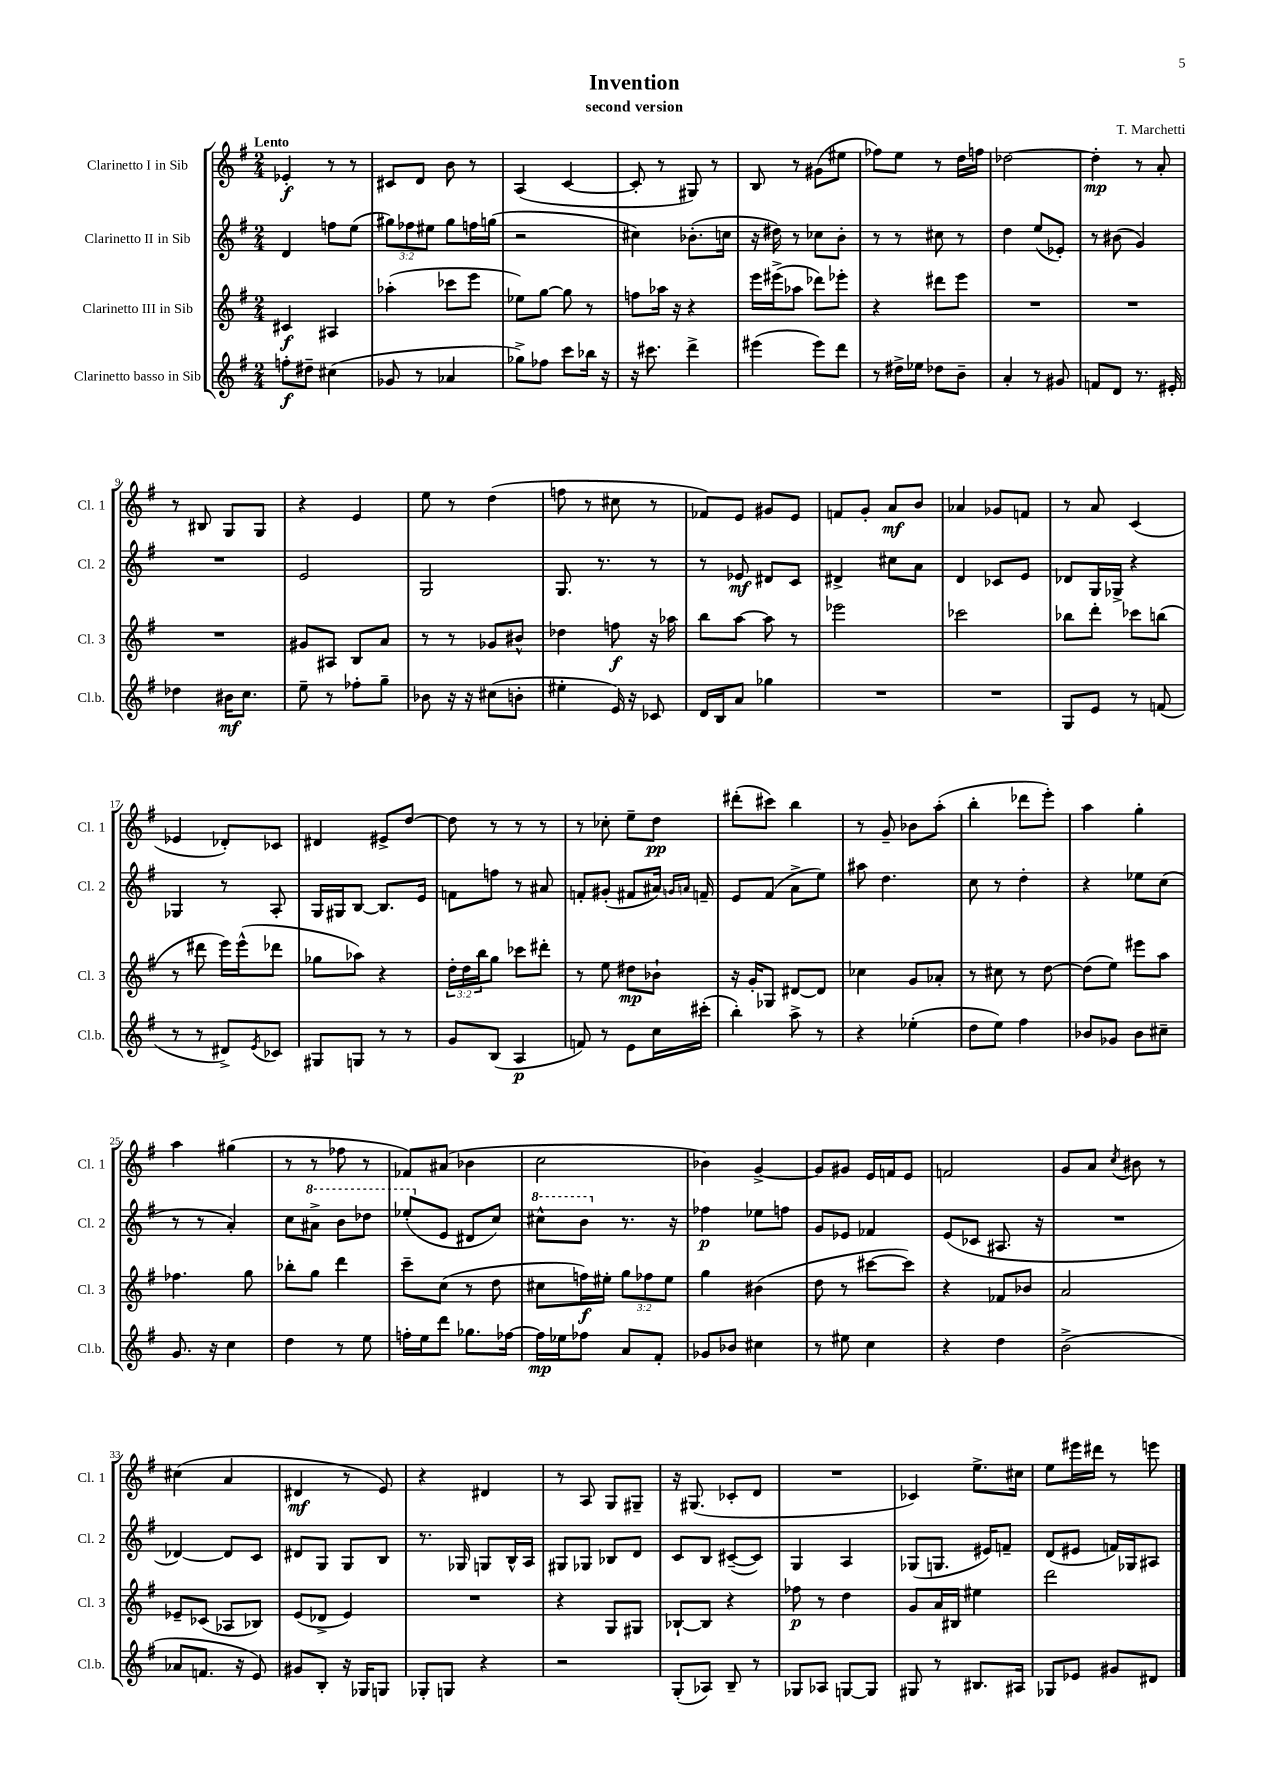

**kern	**kern	**kern	**kern
*staff4	*staff3	*staff2	*staff1
*clefG2	*clefG2	*clefG2	*clefG2
*k[f#]	*k[f#]	*k[f#]	*k[f#]
*M2/4	*M2/4	*M2/4	*M2/4
8ff'\L	4c#/	4d/	4e-'/
8dd#~\J	.	.	.
(4cc#\	4A#/	8ff\L	8r
.	.	(8ee\J	8r
=	=	=	=
8g-/	(4aa-'\	12gg#\L)	8c#/L
.	.	12ff-\	.
8r	.	.	8d/J
.	.	12ee#\J	.
4a-/	8ccc-\L	8gg#\L	8b\
.	8eee\J	16ff\L	8r
.	.	(16gg\JJ	.
=	=	=	=
8gg-^\L)	8ee-\L)	2r	(4A/
8ff-\J	[8gg\J	.	.
8ccc\L	8gg\]	.	[4c/
16bb-\Jk	8r	.	.
16r	.	.	.
=	=	=	=
16r	8ff\L	4cc#\)	8c'/]
8.ccc#\	.	.	.
.	16aa-\Jk	.	8r
.	16r	.	.
4ddd^\	4r	(8.b-'\L	8G#/)
.	.	.	8r
.	.	16cc\Jk	.
=	=	=	=
(4eee#\	16eee\LL	16r	8B/
.	(16eee#^\J	16dd#\)	.
.	8aa-\J	8r	8r
8eee#\L)	8ddd-\L)	8cc-\L	(8g#\L
8ddd\J	8eee-'\J	8b'\J	8ee#\J
=	=	=	=
8r	4r	8r	8ff-\L)
16dd#^\LL	.	8r	8ee\J
16ee-\JJ	.	.	.
8dd-\L	8ddd#\L	8cc#\	8r
8b~\J	8eee\J	8r	16dd\LL
.	.	.	16ff\JJ
=	=	=	=
4a'/	2r	4dd\	[2dd-\
8r	.	(8ee/L	.
8g#/	.	8e-'/J)	.
=	=	=	=
8f/L	2r	8r	4dd-'\]
8d/J	.	(8b#\	.
8.r	.	4g/)	8r
.	.	.	8a'/
16e#'/	.	.	.
=	=	=	=
4dd-\	2r	2r	8r
.	.	.	8B#/
16b#\LK	.	.	8G/L
8.cc\J	.	.	.
.	.	.	8G/J
=	=	=	=
8ee~\	8g#/L	2e/	4r
8r	8A#/J	.	.
8ff-'\L	8B/L	.	4e/
8gg~\J	8a/J	.	.
=	=	=	=
8b-\	8r	2G/	8ee\
16r	8r	.	8r
16r	.	.	.
(8cc#\L	8g-/L	.	(4dd\
8b'\J	8b#^^/J	.	.
=	=	=	=
4ee#'\	4dd-\	8.G/	8ff\
.	.	.	8r
.	.	8.r	.
16e/)	8ff\	.	8cc#\
16r	.	.	.
8c-/	16r	8r	8r
.	16aa-\	.	.
=	=	=	=
16d/LL	8bb\L	8r	8f-/L)
16B/J	.	.	.
8a/J	[8aa\J	8e-/	8e/J
4gg-\	8aa\]	8d#/L	8g#/L
.	8r	8c/J	8e/J
=	=	=	=
2r	2eee-\	4d#^/	8f/L
.	.	.	8g'/J
.	.	8cc#\L	8a/L
.	.	8a\J	8b/J
=	=	=	=
2r	2ccc-\	4d/	4a-/
.	.	8c-/L	8g-/L
.	.	8e/J	8f/J
=	=	=	=
8G/L	8bb-\L	8d-/L	8r
8e/J	8ddd'\J	16G/L	8a/
.	.	16G-^/JJ	.
8r	8ccc-\L	4r	(4c/
(8f/	(8bb\J	.	.
=	=	=	=
8r	8r	4G-/	4e-/
8r	8ddd#\	.	.
8d#^/L)	16eee\LL)	8r	8d-'/L)
.	(16eee^^\J	.	.
8qe/	.	.	.
8c-/J	8ddd-\J	8A'/	8c-/J
=	=	=	=
8G#/L	8gg-\L	16G/LL	4d#/
.	.	16G#/J	.
8G/J	8aa-\J)	[8B/J	.
8r	4r	8.B/]L	8e#^/L
8r	.	.	[8dd/J
.	.	16e/Jk	.
=	=	=	=
8g/L	24dd'\LL	8f\L	8dd\]
.	24dd\	.	.
.	24bb\J	.	.
(8B/J	8gg\J	8ff\J	8r
4A/	8ccc-\L	8r	8r
.	8ddd#'\J	8a#/	8r
=	=	=	=
8f/)	8r	8f'/L	8r
8r	8ee\	(8g#'/J	8cc-'\
8e\L	8dd#\L	8f#/L	8ee~\L
16cc\L	8b-`\J	16a#/Jk)	8dd\J
.	.	16qqg/LL	.
.	.	16qqa/JJ	.
(16ccc#'\JJ	.	16f~/	.
=	=	=	=
4bb'\)	16r	8e/L	(8ddd#'\L
.	16g'/LK	.	.
.	8G-/J	(8f#/J	8ccc#\J)
8aa^\	[8d#/L	8a^\L	4bb\
8r	8d#/]J	8ee\J)	.
=	=	=	=
4r	4cc-\	8aa#\	8r
.	.	4.dd\	8g~/
(4ee-'\	8g/L	.	8b-\L
.	8a-'/J	.	(8aa'\J
=	=	=	=
8dd\L	8r	8cc\	4bb'\
8ee\J)	8cc#\	8r	.
4ff#\	8r	4dd'\	8ddd-\L
.	[8dd\	.	8eee'\J)
=	=	=	=
8b-/L	(8dd\]L	4r	4aa\
8g-/J	8ee\J)	.	.
8b-\L	8eee#\L	8ee-\L	4gg'\
8cc#~\J	8aa\J	(8cc\J	.
=	=	=	=
8.g/	4.ff-\	8r	4aa\
.	.	8r	.
16r	.	.	.
4cc\	.	4a'/)	(4gg#\
.	8gg\	.	.
=	=	=	=
4dd\	8bb-'\L	8cc\L	8r
.	8gg\J	8aa#^\J	8r
8r	4ddd\	8bb\L	8ff-\
8ee\	.	8ddd-\J	8r
=	=	=	=
16ff'\LL	8ccc~\L	(8eee-'/L	8f-/L)
16ee\J	.	.	.
8ddd\J	(8cc\J	8e/J	(8a#/J
8.gg-\L	8r	8d#/L	4b-\
.	8dd\	8cc/J)	.
[16ff-\Jk	.	.	.
=	=	=	=
16ff-\]LL	8cc#\L	8ccc#^^\L	2cc\
16ee-\J	.	.	.
8ff-\J	16ff\L)	8bb\J	.
.	16ee#'\JJ	.	.
8a/L	12gg\L	8.r	.
.	12ff-\	.	.
8f#'/J	.	.	.
.	12ee#\J	.	.
.	.	16r	.
=	=	=	=
8g-/L	4gg\	4ff-\	4b-\)
8b-/J	.	.	.
4cc#\	(4b#\	8ee-\L	[4g^/
.	.	8ff\J	.
=	=	=	=
8r	8dd\	8g/L	8g/]L
8ee#\	8r	8e-/J	8g#/J
4cc\	[8ccc#\L	4f-/	16e/LL
.	.	.	16f/J
.	8ccc#\]J)	.	8e/J
=	=	=	=
4r	4r	(8e/L	2f/
.	.	8c-/J	.
4dd\	8f-/L	8.A#/	.
.	8b-/J	.	.
.	.	16r	.
=	=	=	=
(2b^\	2a/	2r	8g/L
.	.	.	8a/J
.	.	.	8qcc/
.	.	.	8b#\
.	.	.	8r
=	=	=	=
8a-/L	8e-~/L	[4d-/)	(4cc#\
8.f/J	(8c-/J	.	.
.	8A-/L	8d-/]L	4a/
16r	.	.	.
8e/)	8B-/J)	8c/J	.
=	=	=	=
8g#/L	(8e/L	8d#/L	4d#/
8B'/J	8d-^/J	8G/J	.
16r	4e/)	8G/L	8r
16G-/LK	.	.	.
8G/J	.	8B/J	8e/)
=	=	=	=
8G-'/L	2r	8.r	4r
8G/J	.	.	.
.	.	16G-/	.
4r	.	8G/L	4d#/
.	.	16B^^/L	.
.	.	16A/JJ	.
=	=	=	=
2r	4r	8G#/L	8r
.	.	8G-/J	8A/
.	8G/L	8B-/L	8G/L
.	8G#/J	8d/J	8G#~/J
=	=	=	=
(8G'/L	[8B-`/L	8c/L	16r
.	.	.	(8.G#/
8A-/J)	8B-/]J	8B/J	.
8B~/	4r	([8c#~/L	8c-'/L
8r	.	8c#/]J)	8d/J
=	=	=	=
8G-/L	8ff-\	4G/	2r
8A-/J	8r	.	.
[8G/L	4dd\	4A/	.
8G/]J	.	.	.
=	=	=	=
8G#/	8g/L	(8G-/L	4c-/)
8r	16a/L	8.G/J	.
.	16B#/JJ	.	.
8.B#/L	4ee#\	.	8.ee^\L
.	.	16e#/LK)	.
.	.	8f~/J	.
16A#/Jk	.	.	16cc#\Jk
=	=	=	=
8G-/L	2ddd\	(8d/L	8ee\L
8e-/J	.	8e#/J	16eee#\L
.	.	.	16ddd#\JJ
8g#/L	.	16f/LL)	8r
.	.	16G-/J	.
8d#/J	.	8A#/J	8eee\
==	==	==	==
*-	*-	*-	*-
